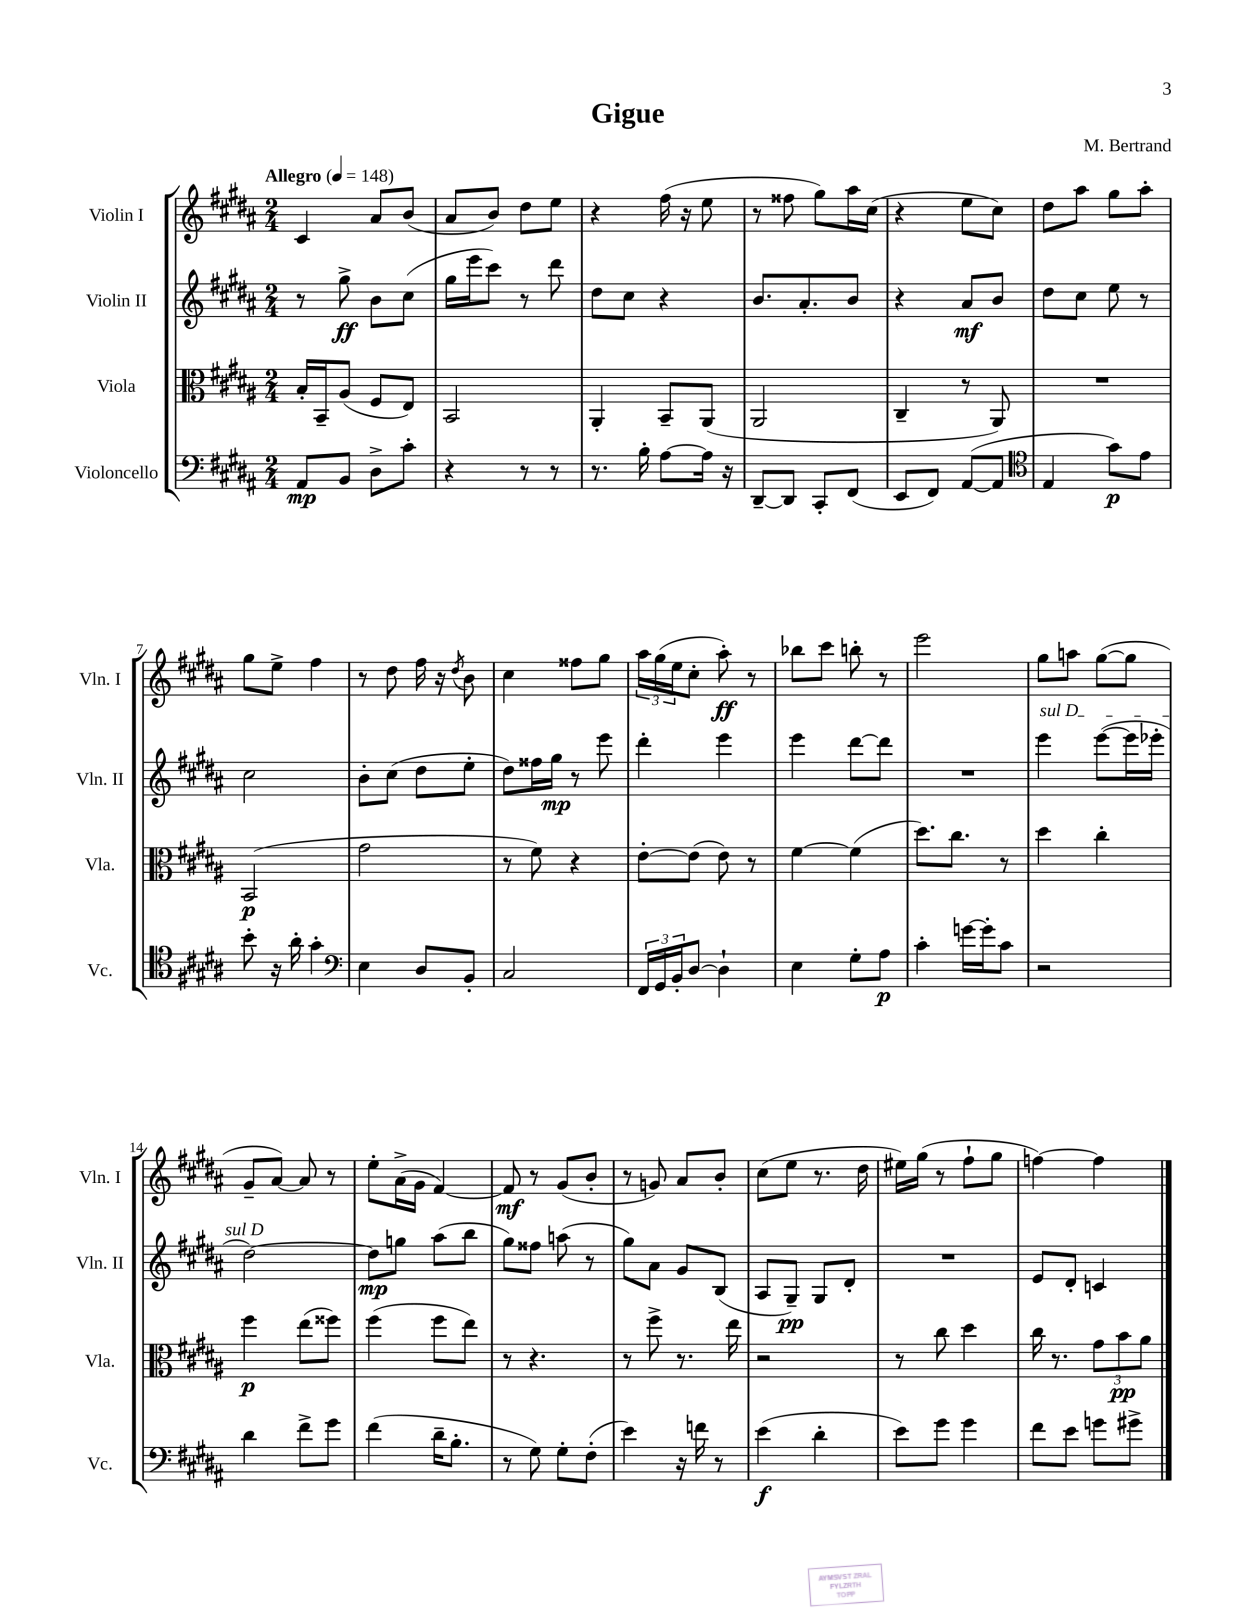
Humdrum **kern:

**kern	**kern	**kern	**kern
*staff4	*staff3	*staff2	*staff1
*clefF4	*clefC3	*clefG2	*clefG2
*k[f#c#g#d#a#]	*k[f#c#g#d#a#]	*k[f#c#g#d#a#]	*k[f#c#g#d#a#]
*M2/4	*M2/4	*M2/4	*M2/4
*MM148	*MM148	*MM148	*MM148
8AA#	16B'	8r	4c#
.	16BB~	.	.
8BB	(8A#	8gg#^	.
8D#^	8F#	8b	8a#
8c#'	8E)	(8cc#	(8b
=	=	=	=
4r	2BB	16gg#	8a#
.	.	16eee	.
.	.	8ccc#)	8b)
8r	.	8r	8dd#
8r	.	8ddd#	8ee
=	=	=	=
8.r	4AA#'	8dd#	4r
.	.	8cc#	.
16B'	.	.	.
[8A#	8BB~	4r	(16ff#
.	.	.	16r
16A#]	(8AA#	.	8ee
16r	.	.	.
=	=	=	=
[8DD#~	2AA#	8.b	8r
8DD#]	.	.	8ff##
.	.	8.a#'	.
8CC#'	.	.	8gg#)
(8FF#	.	8b	16aa#
.	.	.	(16cc#
=	=	=	=
8EE	4C#~	4r	4r
8FF#)	.	.	.
([8AA#	8r	8a#	8ee
8AA#]	8AA#)	8b	8cc#)
=	=	=	=
*clefC4	*	*	*
4E	2r	8dd#	8dd#
.	.	8cc#	8aa#
8g#)	.	8ee	8gg#
8e	.	8r	8aa#'
=	=	=	=
8b'	(2BB	2cc#	8gg#
16r	.	.	8ee^
16a#'	.	.	.
4g#'	.	.	4ff#
=	=	=	=
*clefF4	*	*	*
4E	2g#	8b'	8r
.	.	(8cc#	8dd#
8D#	.	8dd#	16ff#
.	.	.	16r
.	.	.	8qdd#
8BB'	.	8ee'	8b
=	=	=	=
2C#	8r	8dd#)	4cc#
.	8f#)	16ff##	.
.	.	16gg#	.
.	4r	8r	8ff##
.	.	8eee	8gg#
=	=	=	=
24FF#	[8e'	4ddd#'	24aa#
24GG#	.	.	(24gg#
24BB'	.	.	24ee
[8D#	(8e]	.	8cc#'
4D#`]	8e)	4eee	8aa#')
.	8r	.	8r
=	=	=	=
4E	[4f#	4eee	8bb-
.	.	.	8ccc#
8G#'	(4f#]	[8ddd#	8bb'
8A#	.	8ddd#]	8r
=	=	=	=
4c#'	8.dd#)	2r	2eee
.	8.cc#	.	.
[16g	.	.	.
16g']	.	.	.
8c#	8r	.	.
=	=	=	=
2r	4dd#	4eee	8gg#
.	.	.	8aa
.	4cc#'	([8eee	([8gg#
.	.	16eee]	8gg#]
.	.	16eee-'	.
=	=	=	=
4d#	4ff#	[2dd#)	8g#~
.	.	.	[8a#)
8f#^	(8ee	.	8a#]
8g#	8ff##)	.	8r
=	=	=	=
(4f#	(4ff#	8dd#]	8ee'
.	.	8gg	(16a#^
.	.	.	16g#
16d#~	8ff#	(8aa#	[4f#)
8.B'	.	.	.
.	8ee)	8bb	.
=	=	=	=
8r	8r	8gg#)	8f#]
8G#)	4.r	8ff##	8r
8G#'	.	(8aa	(8g#
(8F#'	.	8r	8b'
=	=	=	=
4e)	8r	8gg#)	8r
.	8ff#^	8a#	8g)
16r	8.r	8g#	8a#
16f	.	.	.
8r	.	(8B	8b'
.	16ee	.	.
=	=	=	=
(4e	2r	8A#	(8cc#
.	.	8G#~)	8ee
4d#'	.	8G#	8.r
.	.	8d#'	.
.	.	.	16dd#
=	=	=	=
8e)	8r	2r	16ee#)
.	.	.	(16gg#
8g#	8cc#	.	8r
4g#	4dd#	.	8ff#`
.	.	.	8gg#
=	=	=	=
8f#	16cc#	8e	[4ff)
.	8.r	.	.
8e	.	8d#'	.
8g	12g#	4c	4ff]
.	12b	.	.
8g#^	.	.	.
.	12a#	.	.
==	==	==	==
*-	*-	*-	*-
